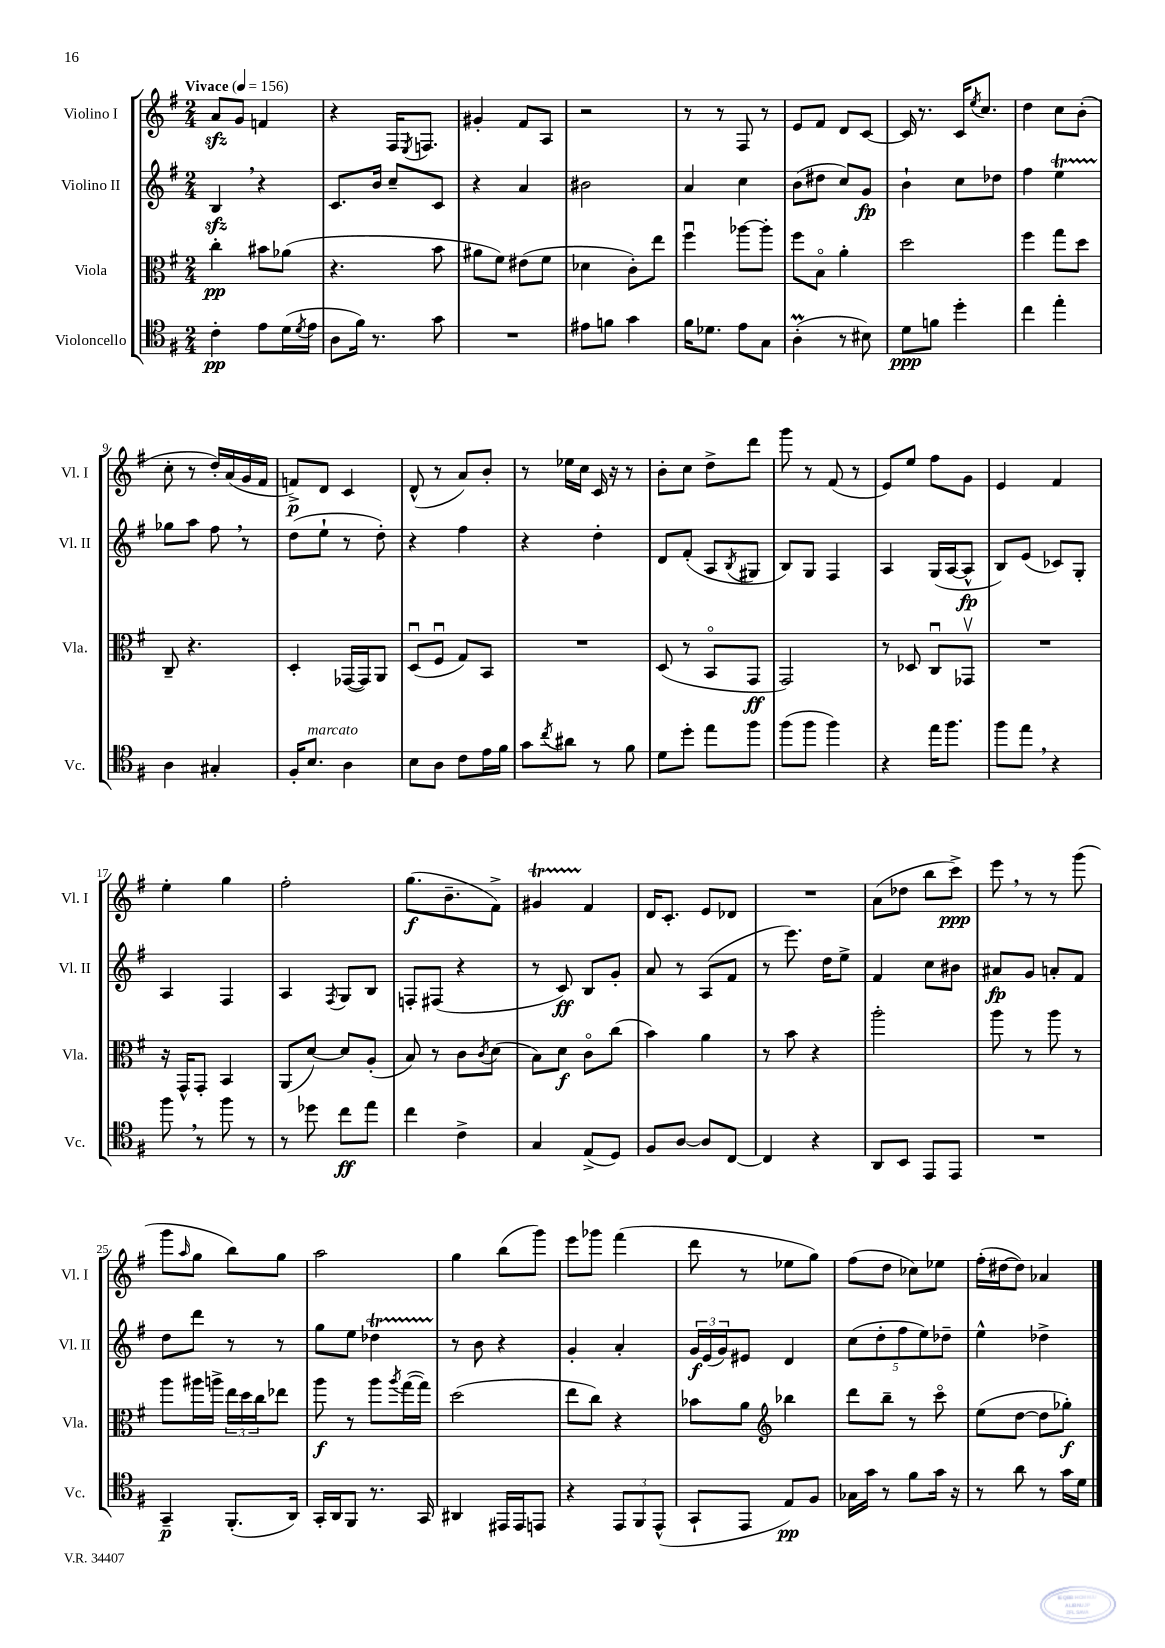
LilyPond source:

<<
\new StaffGroup <<
\new Staff = "s0" \with { instrumentName = "Violino I" shortInstrumentName = "Vl. I" } {
    \clef treble \key g \major \numericTimeSignature \time 2/4 \tempo "Vivace" 4 = 156
    a'8\sfz g'8 f'4 |
    r4 fis16 \acciaccatura { e8 } f8. |
    gis'4-. fis'8 a8 |
    r2 |
    r8 r8 fis8 r8 |
    e'8 fis'8 d'8 c'8~ |
    c'16 r8. c'16 \acciaccatura { e''8 } c''8. |
    d''4 c''8 b'8-.( |
    c''8-. r8 d''16-.) a'16( g'16 fis'16 |
    f'8->\p) d'8 c'4 |
    d'8-^( r8 a'8) b'8-. |
    r8 ees''16 c''16 c'16 r16 r8 |
    b'8-. c''8 d''8-> d'''8 |
    g'''8 r8 fis'8( r8 |
    e'8) e''8 fis''8 g'8 |
    e'4 fis'4 |
    e''4-. g''4 |
    fis''2-. |
    g''8.\f( b'8.-- fis'8->) |
    gis'4\startTrillSpan fis'4\stopTrillSpan |
    d'16 c'8.-. e'8 des'8 |
    R2 |
    a'8( des''8 b''8 c'''8->\ppp) |
    e'''8 \breathe r8 r8 g'''8( |
    g'''8 \grace { a''16 } g''8 b''8) g''8 |
    a''2 |
    g''4 b''8( g'''8) |
    e'''8 ges'''8 fis'''4( |
    d'''8 r8 ees''8 g''8) |
    fis''8( d''8 ces''8) ees''8 |
    fis''16-.( dis''16~ dis''8) aes'4 \bar "|." |
}
\new Staff = "s1" \with { instrumentName = "Violino II" shortInstrumentName = "Vl. II" } {
    \clef treble \key g \major \numericTimeSignature \time 2/4
    b4\sfz \breathe r4 |
    c'8. b'16 c''8-- c'8 |
    r4 a'4 |
    bis'2 |
    a'4 c''4 |
    b'8( dis''8 c''8) g'8\fp |
    b'4-! c''8 des''8 |
    fis''4 e''4\startTrillSpan |
    ges''8\stopTrillSpan a''8 fis''8 \breathe r8 |
    d''8( e''8-! r8 d''8-.) |
    r4 fis''4 |
    r4 d''4-. |
    d'8 fis'8-.( a8 \acciaccatura { b8 } gis8 |
    b8) g8 fis4 |
    a4 g16( a16~ a8-^\fp |
    b8) e'8( ces'8) g8-. |
    a4 fis4 |
    a4 \acciaccatura { fis8 } g8 b8 |
    f8-. fis8( r4 |
    r8 c'8\ff) b8 g'8-. |
    a'8 r8 a8( fis'8 |
    r8 e'''8.) d''16 e''8-> |
    fis'4 c''8 bis'8 |
    ais'8\fp g'8 a'8-. fis'8 |
    d''8 d'''8 r8 r8 |
    g''8 e''8 des''4\startTrillSpan |
    r8\stopTrillSpan b'8 r4 |
    g'4-. a'4-. |
    \tuplet 3/2 { g'16\f e'16( g'16) } eis'8 d'4 |
    \tuplet 5/4 { c''8( d''8-. fis''8 e''8) des''8-- } |
    e''4-^ des''4-> \bar "|." |
}
\new Staff = "s2" \with { instrumentName = "Viola" shortInstrumentName = "Vla." } {
    \clef alto \key g \major \numericTimeSignature \time 2/4
    c''4-.\pp bis'8 aes'8( |
    r4. b'8 |
    ais'8 fis'8) eis'8( fis'8 |
    des'4 c'8-.) e''8 |
    fis''4\downbow aes''8~ aes''8-. |
    fis''8 b8\flageolet a'4-. |
    d''2 |
    fis''4 g''8 d''8 |
    c8-- r4. |
    d4-. ges,16~( ges,16) a,8 |
    d8\downbow( fis8\downbow g8) b,8 |
    R2 |
    d8( r8 b,8\flageolet g,8\ff |
    g,2) |
    r8 des8 c8\downbow ges,8\upbow |
    R2 |
    r16 g,16-^ g,8-. b,4 |
    a,8( d'8~) d'8 a8-.( |
    b8) r8 c'8 \acciaccatura { c'8 } d'8( |
    b8) d'8\f c'8\flageolet c''8( |
    b'4) a'4 |
    r8 b'8 r4 |
    a''2-. |
    a''8 r8 a''8 r8 |
    a''8 ais''16 a''16-> \tuplet 3/2 { e''16 d''16 c''16 } ees''8 |
    a''8\f r8 a''8 \acciaccatura { a''8 } g''16~( g''16) |
    d''2( |
    e''8 c''8) r4 |
    bes'8 a'8 \clef treble bes''4 |
    d'''8 b''8-- r8 c'''8\flageolet |
    e''8( d''8~ d''8 ges''8-.\f) \bar "|." |
}
\new Staff = "s3" \with { instrumentName = "Violoncello" shortInstrumentName = "Vc." } {
    \clef tenor \key g \major \numericTimeSignature \time 2/4
    c'4-.\pp e'8 d'16( \acciaccatura { d'8 } e'16 |
    a8 fis'16) r8. g'8 |
    R2 |
    eis'8 f'8 g'4 |
    fis'16 des'8. e'8 g8 |
    a4-.\prall( r8 bis8) |
    d'8\ppp f'8 d''4-. |
    c''4 e''4-. |
    a4 gis4-. |
    fis16-. b8.^\markup { \italic "marcato" } a4 |
    b8 a8 c'8 e'16 fis'16 |
    g'8 \acciaccatura { c''8 } ais'8 r8 fis'8 |
    d'8 d''8-. e''8 fis''8 |
    fis''8( fis''8 fis''4) |
    r4 e''16 fis''8. |
    fis''8 e''8 \breathe r4 |
    fis''8 \breathe r8 fis''8 r8 |
    r8 des''8 c''8\ff e''8 |
    c''4 c'4-> |
    g4 e8->( d8) |
    fis8 a8~ a8 c8~ |
    c4 r4 |
    a,8 b,8 e,8 e,8 |
    R2 |
    g,4--\p fis,8.-.( a,16) |
    g,16-. a,16 fis,8 r8. g,16 |
    ais,4 eis,16 eis,16 e,8 |
    r4 \tuplet 3/2 { e,8 fis,8 e,8-^( } |
    g,8-! e,8 e8\pp) fis8 |
    ges16 g'16 r8 fis'8 g'16 r16 |
    r8 a'8 r8 g'16 d'16 \bar "|." |
}
>>
>>
